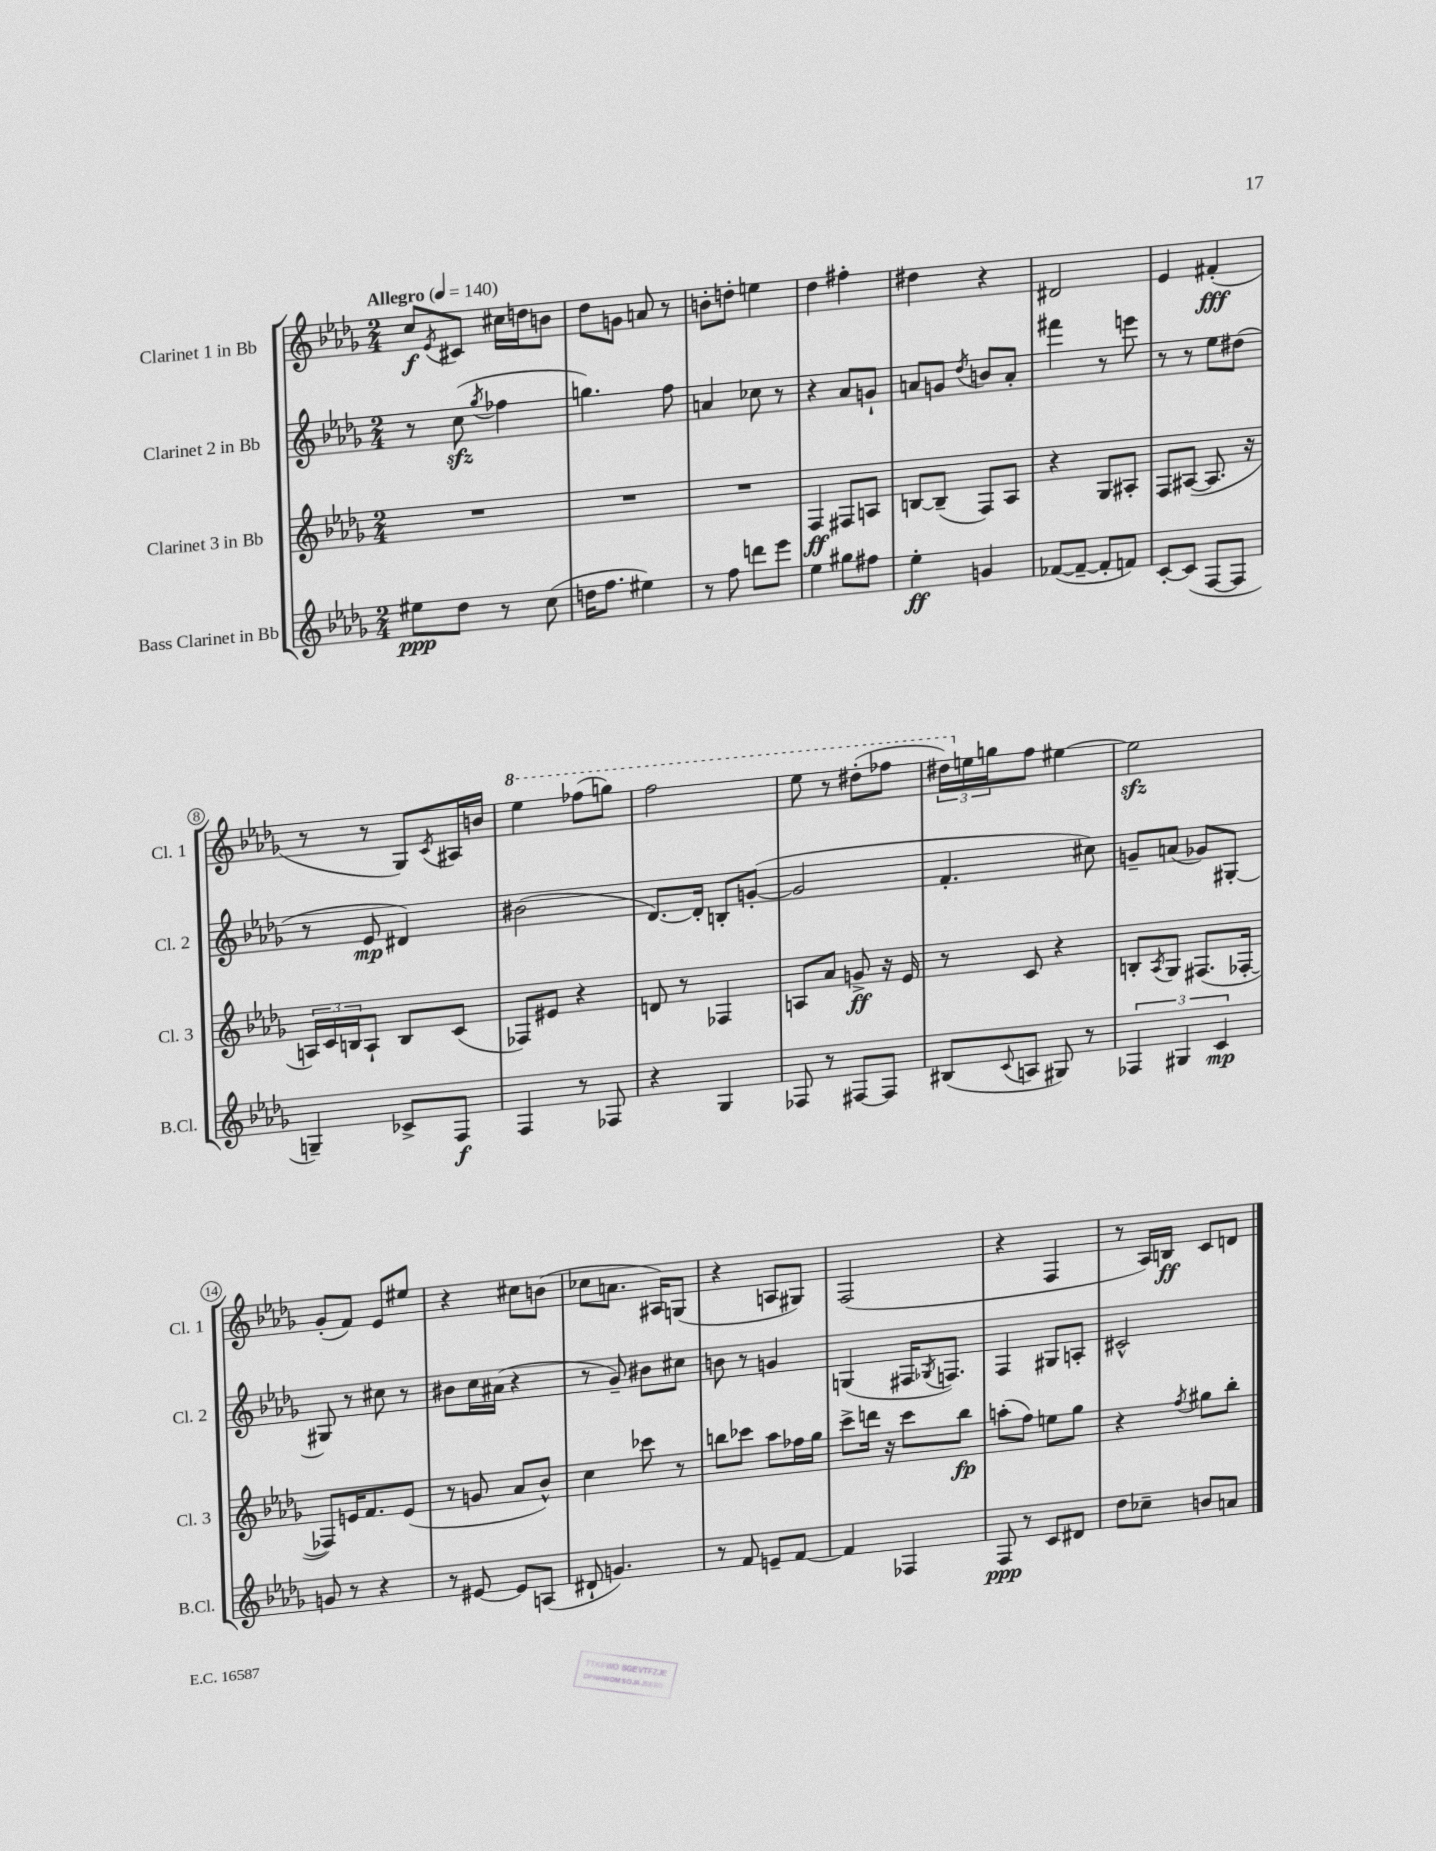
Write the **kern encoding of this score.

**kern	**kern	**kern	**kern
*staff4	*staff3	*staff2	*staff1
*clefG2	*clefG2	*clefG2	*clefG2
*k[b-e-a-d-g-]	*k[b-e-a-d-g-]	*k[b-e-a-d-g-]	*k[b-e-a-d-g-]
*M2/4	*M2/4	*M2/4	*M2/4
*MM140	*MM140	*MM140	*MM140
8ee#	2r	8r	8cc
.	.	.	8qe-
8dd-	.	(8cc	8c#
.	.	8qgg-	.
8r	.	4ff-	16cc#
.	.	.	16dd
(8cc	.	.	8b
=	=	=	=
16dd	2r	4.gg)	8dd-
8.ff	.	.	.
.	.	.	8g
4ee#)	.	.	8a
.	.	8ff	8r
=	=	=	=
8r	2r	4a	8b'
8ff	.	.	8dd'
8ddd	.	8cc-	4ee
8eee-	.	8r	.
=	=	=	=
4ee-	4F	4r	4dd-
8gg#	8F#	8a-	4ff#'
8ff#	8A	8g`	.
=	=	=	=
4ee-'	[8B	8a	4dd#
.	(8B~]	8g	.
.	.	8qdd-	.
4g	8F)	8b	4r
.	8A-	8a'	.
=	=	=	=
([8f-	4r	4fff#	2d#
8f-~_	.	.	.
8f-']	8G-	8r	.
8f)	8A#'	8eee	.
=	=	=	=
[8c'	8F	8r	4e-
(8c]	([8A#	8r	.
[8F	8.A#]	8ee-	(4f#'
8F]	.	(8dd#	.
.	16r	.	.
=	=	=	=
4G~)	24A)	8r	8r
.	24c	.	.
.	24B	.	.
.	8A`	8e-	8r
8c-^	8B	4d#)	8G-)
.	.	.	8qc
8F	(8c	.	16A#
.	.	.	16b
=	=	=	=
4F	8F-)	(2b#	4eee-
.	8e#	.	.
8r	4r	.	(8fff-
8F-	.	.	8ggg)
=	=	=	=
4r	8d	[8.d-)	2fff
.	8r	.	.
.	.	16d-']	.
4G-	4F-	8B'	.
.	.	([8g'	.
=	=	=	=
8F-	8A	2g]	8eee-
8r	8a-	.	8r
[8F#	8g^	.	(8ddd#'
8F#]	16r	.	8fff-
.	16e-	.	.
=	=	=	=
(8B#	8r	4.f'	24ddd#)
.	.	.	24ee
.	.	.	24gg
8qqc	.	.	.
8A	8c	.	8ff
8G#)	4r	.	[4ee#
8r	.	8cc#)	.
=	=	=	=
6F-	8B'	8g~	2ee#]
.	8qA-	.	.
.	8G-	(8a	.
6G#	.	.	.
.	(8.F#	8g-)	.
6c	.	.	.
.	.	[8G#'	.
.	[16F-'	.	.
=	=	=	=
8g	8F-])	8G#]	(8g-'
8r	16e	8r	8f)
.	8.f	.	.
4r	.	8cc#	8e-
.	(8e	8r	8ee#
=	=	=	=
8r	8r	8b#	4r
[8e#	8g	16cc	.
.	.	(16a#	.
8e#]	8a-	4r	8cc#
(8A	8b-^^)	.	(8b
=	=	=	=
8d#`	4cc	8r	8cc-
4.g)	.	8g-~)	8.a
.	8ccc-	8b#	.
.	.	.	16A#)
.	8r	8cc#	(8G
=	=	=	=
8r	8bb	8b	4r
8f	8ccc-	8r	.
8e~	8aa-	4g	8A
[8f	16ff-	.	8G#)
.	16gg-	.	.
=	=	=	=
4f]	8ccc^	(4G	(2F
.	16ddd	.	.
.	16r	.	.
4F-	8ccc	16F#	.
.	.	8qG-	.
.	.	8.F)	.
.	8bb-	.	.
=	=	=	=
8F	(8aa'	4F	4r
8r	8ff)	.	.
8c	8ee	8G#	4F
8d#	8gg-	8A'	.
=	=	=	=
8dd-	4r	2c#^^	8r
8cc-~	.	.	16A-)
.	.	.	16B
.	8qff	.	.
8b	8gg#	.	8c
8a	8bb-'	.	8d
==	==	==	==
*-	*-	*-	*-
